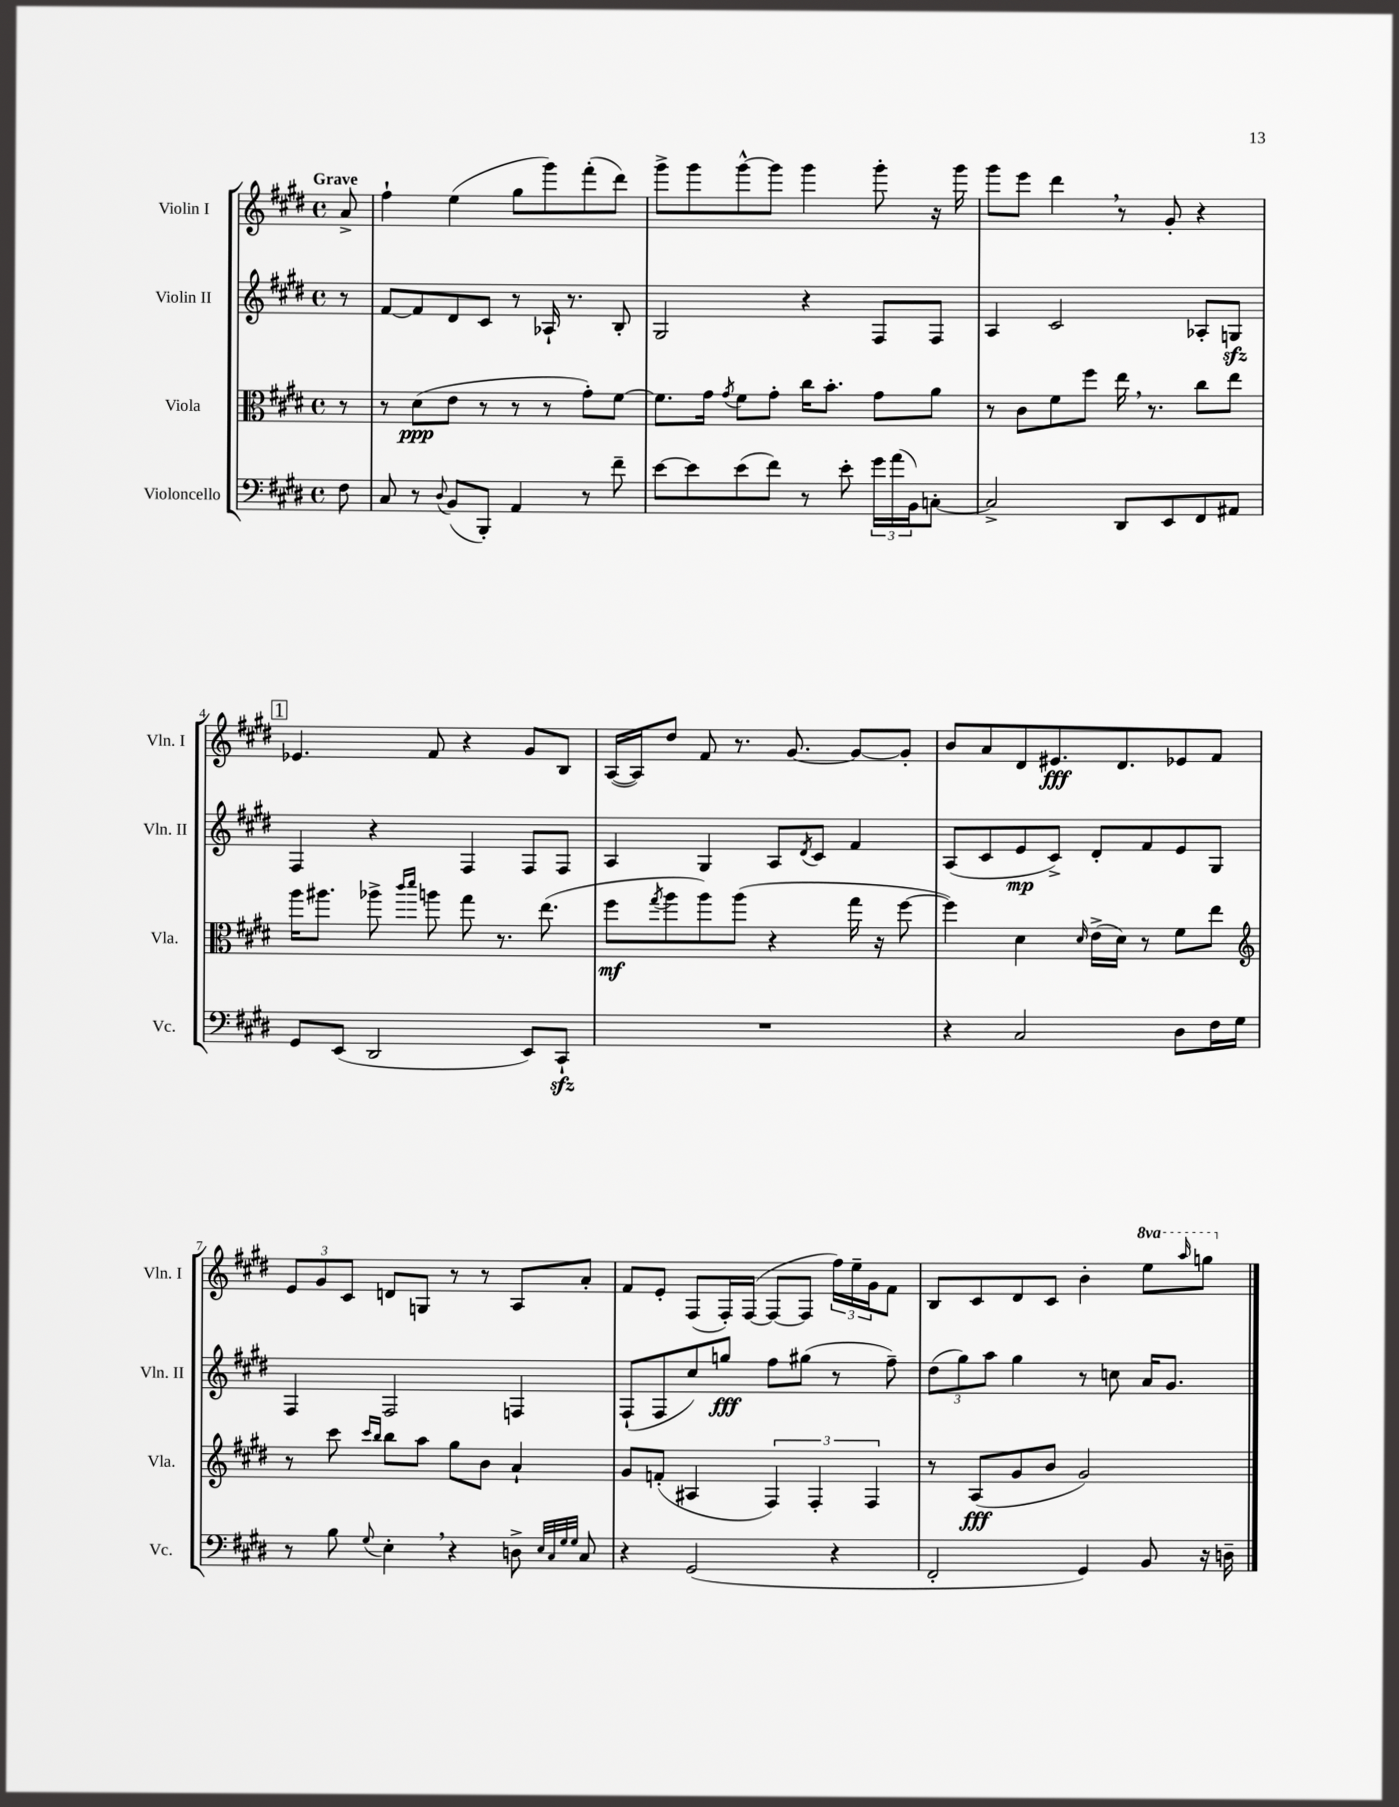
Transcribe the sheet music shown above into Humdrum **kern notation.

**kern	**kern	**kern	**kern
*staff4	*staff3	*staff2	*staff1
*clefF4	*clefC3	*clefG2	*clefG2
*k[f#c#g#d#]	*k[f#c#g#d#]	*k[f#c#g#d#]	*k[f#c#g#d#]
*M4/4	*M4/4	*M4/4	*M4/4
*met(c)	*met(c)	*met(c)	*met(c)
8F#\	8r	8r	8a^/
=	=	=	=
8C#/	8r	[8f#/L	4ff#`\
8r	(8d#\L	8f#/]	.
8qqD#/	.	.	.
(8BB/L	8e\J	8d#/	(4ee\
8BBB'/J)	8r	8c#/J	.
4AA/	8r	8r	8gg#\L
.	8r	16A-`/	8ggg#\)
.	.	8.r	.
8r	8g#'\L)	.	(8fff#'\
8f#~\	[8f#\J	8B'/	8ddd#\J)
=	=	=	=
[8e\L	8.f#\]L	2G#/	8ggg#^\L
8e\]	.	.	8ggg#\
.	16g#\Jk	.	.
.	8qg#/	.	.
(8e\	8f#\L	.	[8ggg#^^\
8f#\J)	8g#'\J	.	8ggg#\]J
8r	16cc#\LK	4r	4ggg#\
.	8.b'\J	.	.
8e'\	.	.	.
24g#\LL	8g#\L	8F#/L	8ggg#'\
(24a\	.	.	.
24BB\J)	.	.	.
[8C'\J	8a\J	8F#/J	16r
.	.	.	16ggg#\
=	=	=	=
2C^/]	8r	4A/	8ggg#\L
.	8c#\L	.	8eee\J
.	8f#\	2c#/	4ddd#\
.	8ff#\J	.	.
8DD#/L	16ee\	.	8r
.	8.r	.	.
8EE/	.	.	8g#'/
8FF#/	8cc#\L	8A-'/L	4r
8AA#/J	8ee\J	8G/J	.
=	=	=	=
8GG#/L	16aa\LK	4F#/	4.e-/
.	8.aa#\J	.	.
(8EE/J	.	.	.
2DD#/	8aa-^\	4r	.
.	16qqccc#/LL	.	.
.	16qqddd#/JJ	.	.
.	8aa\	.	8f#/
.	8gg#\	4F#/	4r
.	8.r	.	.
8EE/L)	.	8F#/L	8g#/L
.	(8.ee\	.	.
8CC#`/J	.	8F#/J	8B/J
=	=	=	=
1r	8ff#\L	4A/	([16A/LL
.	.	.	16A/]J)
.	8qgg#/	.	.
.	8aa\	.	8dd#/J
.	8aa\)	4G#/	8f#/
.	(8aa\J	.	8.r
.	4r	8A/L	.
.	.	.	[8.g#/
.	.	8qd#/	.
.	.	8c#/J	.
.	16gg#\	4f#/	8g#/_L
.	16r	.	.
.	[8ff#\	.	8g#'/]J
=	=	=	=
4r	4ff#\])	(8A/L	8b/L
.	.	8c#/	8a/
2C#/	4d#\	8e/	8d#/
.	.	8c#^/J)	8.e#/
.	16qqd#/	.	.
.	(16e^\LL	8d#'/L	.
.	16d#\JJ)	.	8.d#/
.	8r	8f#/	.
8D#\L	8f#\L	8e/	8e-/
16F#\L	8ee\J	8G#/J	8f#/J
16G#\JJ	.	.	.
=	=	=	=
*	*clefG2	*	*
8r	8r	4F#/	12e/L
.	.	.	12g#/
8B\	8ccc#\	.	.
.	.	.	12c#/J
.	16qqccc#/LL	.	.
8qqG#/	16qqbb/JJ	.	.
4E'\	8bb\L	2F#/	8d/L
.	8aa\J	.	8G/J
4r	8gg#\L	.	8r
.	8b\J	.	8r
8D^\	4a`/	4F/	8A/L
32qqE/LLL	.	.	.
32qqC#/	.	.	.
32qqG#/	.	.	.
32qqG#/JJJ	.	.	.
8C#/	.	.	8a'/J
=	=	=	=
4r	8g#/L	(8F#`/L	8f#/L
.	(8f'/J	8F#/	8e'/J
(2GG#/	4A#/	8cc#/)	(8F#/L
.	.	8gg/J	16F#'/L)
.	.	.	([16F#/JJ
.	6F#/)	8ff#\L	8F#/_L
.	.	(8gg#\J	8F#/]J
.	6F#'/	.	.
4r	.	8r	24ff#\LL)
.	.	.	24ee~\
.	6F#/	.	24g#\J
.	.	8ff#~\)	8f#\J
=	=	=	=
2FF#'/	8r	(12dd#\L	8B/L
.	.	12gg#\)	.
.	(8A/L	.	8c#/
.	.	12aa\J	.
.	8g#/	4gg#\	8d#/
.	8b/J	.	8c#/J
4GG#/)	2g#/)	8r	4b'\
.	.	8cc\	.
8BB/	.	16a/LK	8eee\L
.	.	8.g#/J	.
.	.	.	16qqaaa/
16r	.	.	8ggg\J
16D~\	.	.	.
==	==	==	==
*-	*-	*-	*-
